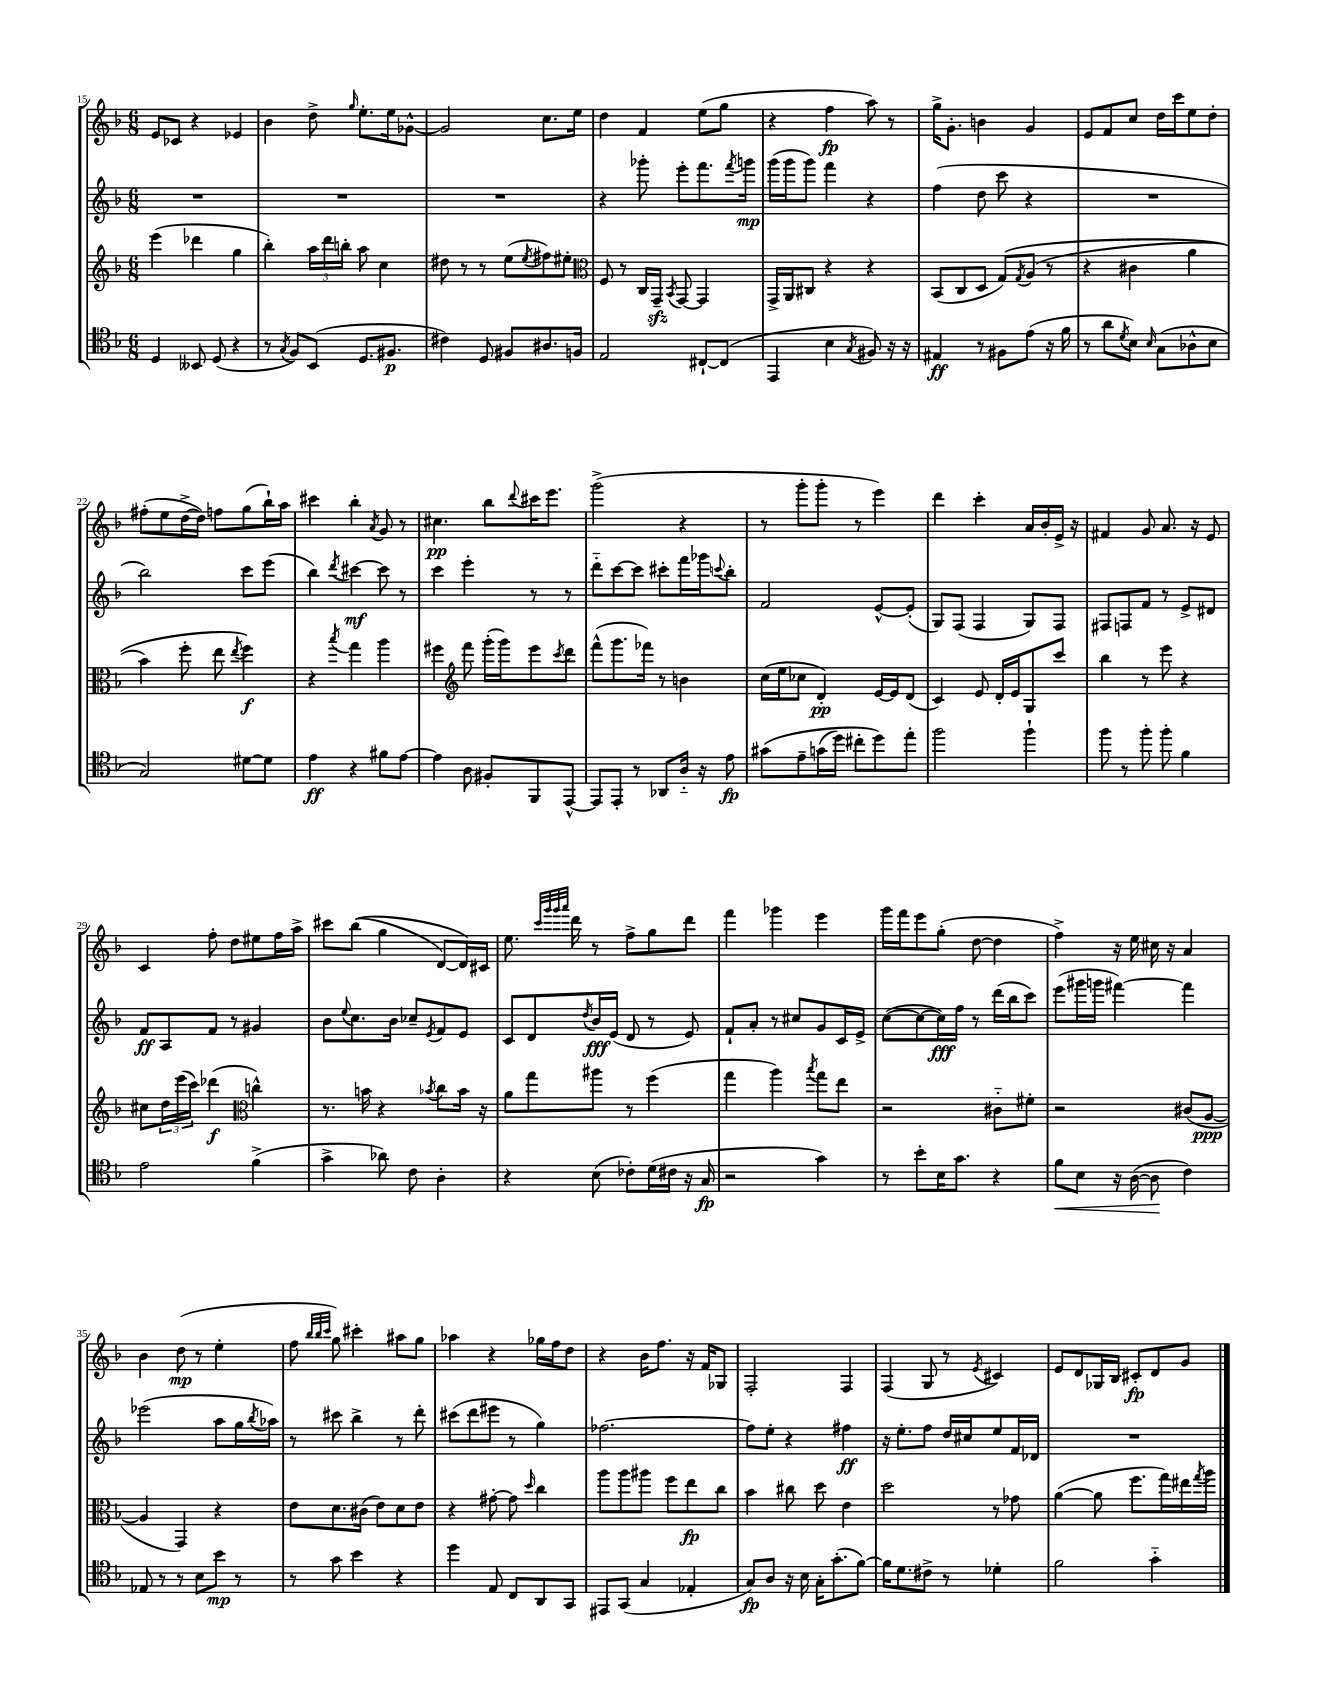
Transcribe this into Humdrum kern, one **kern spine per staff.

**kern	**dynam	**kern	**dynam	**kern	**dynam	**kern	**dynam
*part4	*part4	*part3	*part3	*part2	*part2	*part1	*part1
*staff4	*staff4	*staff3	*staff3	*staff2	*staff2	*staff1	*staff1
*clefC4	*	*clefG2	*	*clefG2	*	*clefG2	*
*k[b-]	*	*k[b-]	*	*k[b-]	*	*k[b-]	*
*M6/8	*	*M6/8	*	*M6/8	*	*M6/8	*
=15	=15	=15	=15	=15	=15	=15	=15
4D/	.	(4eee\	.	2.r	.	8e/L	.
.	.	.	.	.	.	8c-X/J	.
8BB--X/	.	4ddd-X\	.	.	.	4r	.
(8D/	.	.	.	.	.	.	.
4r	.	4gg\	.	.	.	4e-X/	.
=16	=16	=16	=16	=16	=16	=16	=16
8r	.	4bb-'\)	.	2.r	.	4b-\	.
8qG/	.	.	.	.	.	.	.
8F/L)	.	.	.	.	.	.	.
(8BB-/J	.	24aa\LL	.	.	.	8dd^\	.
.	.	24ddd\	.	.	.	.	.
.	.	24bbn'\JJ	.	.	.	.	.
.	.	.	.	.	.	16qqgg/	.
8.D/L	.	8aa\	.	.	.	8.ee'\L	.
.	.	4cc\	.	.	.	.	.
8.F#X/J	p	.	.	.	.	16ee\k	.
.	.	.	.	.	.	[8g-X^^\J	.
=17	=17	=17	=17	=17	=17	=17	=17
4c#X\)	.	8dd#X\	.	2.r	.	2g-/]	.
.	.	8r	.	.	.	.	.
8D/	.	8r	.	.	.	.	.
8F#X/L	.	(8ee\L	.	.	.	.	.
.	.	8qee/	.	.	.	.	.
8.A#X/	.	8ff#X\)	.	.	.	8.cc\L	.
.	.	8ee#X'\J	.	.	.	.	.
16Fn/Jk	.	.	.	.	.	16ee\Jk	.
=18	=18	=18	=18	=18	=18	=18	=18
*	*	*clefC3	*	*	*	*	*
2E/	.	8F/	.	4r	.	4dd\	.
.	.	8r	.	.	.	.	.
.	.	16C/LL	.	8ggg-X'\	.	4f/	.
.	.	16GGzz~/JJ	.	.	.	.	.
.	.	8qBB-/	.	.	.	.	.
.	.	[8GG/	.	8eee'\L	.	.	.
[8C#X`/L	.	4GG/]	.	8.fff\	.	(8ee\L	.
(8C#/J]	.	.	.	.	.	8gg\J	.
.	.	.	.	8qfff/	.	.	.
.	.	.	.	16gggn\Jk	mp	.	.
=19	=19	=19	=19	=19	=19	=19	=19
4EE/	.	16GG^/LL	.	(16ggg\LL	.	4r	.
.	.	16AA/J	.	16ggg\J	.	.	.
.	.	8C#X/J	.	8ggg\J)	.	.	.
4B-\	.	4r	.	4fff\	.	4ff\	fp
8qG/	.	.	.	.	.	.	.
8F#X/)	.	4r	.	4r	.	8aa\)	.
16r	.	.	.	.	.	8r	.
16r	.	.	.	.	.	.	.
=20	=20	=20	=20	=20	=20	=20	=20
4E#X/	ff	(8BB-/L	.	(4ff\	.	16gg^\KL	.
.	.	.	.	.	.	8.g'\J	.
.	.	8C/	.	.	.	.	.
8r	.	8D/J	.	8dd\	.	4bn\	.
8F#X\L	.	(8G/L)	.	8ccc\	.	.	.
.	.	8qG/	.	.	.	.	.
(8e\J	.	(8A/J	.	4r	.	4g/	.
16r	.	8r	.	.	.	.	.
16f\	.	.	.	.	.	.	.
=21	=21	=21	=21	=21	=21	=21	=21
8r	.	4r	.	2.r	.	8e/L	.
8a\L	.	.	.	.	.	8f/	.
8qd/	.	.	.	.	.	.	.
8B-\J)	.	4c#X\	.	.	.	8cc/J	.
16qqB-/	.	.	.	.	.	.	.
(8G\L	.	.	.	.	.	16dd\LL	.
.	.	.	.	.	.	16ccc\J	.
8A-X^^\	.	4a\	.	.	.	8ee\	.
8B-\J	.	.	.	.	.	8dd'\J	.
!!LO:LB:g=z
=22	=22	=22	=22	=22	=22	=22	=22
2G/)	.	4b-\)	.	2bb-\)	.	(8ff#X'\L	.
.	.	.	.	.	.	8ee\	.
.	.	8ff'\	.	.	.	[16dd^\L	.
.	.	.	.	.	.	16dd\JJ])	.
.	.	8ee\	.	.	.	8ffn\L	.
.	.	8qee/	.	.	.	.	.
[8d#X\L	.	4ff\)	f	8ccc\L	.	(8gg\	.
8d#\J]	.	.	.	(8eee\J	.	16bb-`\L)	.
.	.	.	.	.	.	16aa\JJ	.
=23	=23	=23	=23	=23	=23	=23	=23
4e\	ff	4r	.	4bb-\)	.	4ccc#X\	.
.	.	8qbb-/	.	8qddd/	.	.	.
4r	.	4gg\	.	[4ccc#X\	mf	4bb-'\	.
.	.	.	.	.	.	8qa/	.
8f#X\L	.	4aa\	.	8ccc#\]	.	8g/	.
[8e\J	.	.	.	8r	.	8r	.
=24	=24	=24	=24	=24	=24	=24	=24
4e\]	.	4ff#X\	.	4ccc\	.	4.cc#X\	pp
*	*	*clefG2	*	*	*	*	*
8A\	.	8fff\	.	4eee'\	.	.	.
8F#X'/L	.	(16ggg'\LL	.	.	.	8bb-\L	.
.	.	16ggg\J)	.	.	.	.	.
.	.	.	.	.	.	8qqddd/	.
8FF/	.	8eee\	.	8r	.	16ccc#X\K	.
.	.	.	.	.	.	8.eee\J	.
.	.	8qccc/	.	.	.	.	.
[8EE^^/J	.	8ddd\J	.	8r	.	.	.
=25	=25	=25	=25	=25	=25	=25	=25
8EE/L]	.	(8fff^^\L	.	8ddd\L	.	(2ggg^\	.
8EE'/J	.	8.ggg\	.	[8ccc\	.	.	.
8r	.	.	.	8ccc\J]	.	.	.
.	.	16fff-X\Jk)	.	.	.	.	.
8AA-X/L	.	8r	.	8ccc#X'\L	.	.	.
16A/Jk	.	4bn\	.	16fff\L	.	4r	.
16r	.	.	.	16ggg-X\J	.	.	.
.	.	.	.	8qqcccn/	.	.	.
8e\	fp	.	.	8bb-'\J	.	.	.
=26	=26	=26	=26	=26	=26	=26	=26
(8g#X\L	.	(16cc\LL	.	2f/	.	8r	.
.	.	16ee\J	.	.	.	.	.
8e~\	.	8cc-X\J	.	.	.	8ggg'\L	.
(16gn\L	.	4d'/)	pp	.	.	8ggg'\J	.
16dd\JJ)	.	.	.	.	.	.	.
8cc#X'\L	.	.	.	.	.	8r	.
8dd\)	.	[16e/LL	.	[8e^^/L	.	4eee\)	.
.	.	16e/J]	.	.	.	.	.
8ee'\J	.	(8d/J	.	(8e'/J]	.	.	.
=27	=27	=27	=27	=27	=27	=27	=27
2ff\	.	4c/)	.	8G/L)	.	4ddd\	.
.	.	.	.	(8F/J	.	.	.
.	.	8e/	.	4F/	.	4ccc'\	.
.	.	16d'/LL	.	.	.	.	.
.	.	16e/J	.	.	.	.	.
4ff`\	.	8G/	.	8G/L)	.	16a/LL	.
.	.	.	.	.	.	16b-'/	.
.	.	8ccc/J	.	8F/J	.	16e^/JJ	.
.	.	.	.	.	.	16r	.
=28	=28	=28	=28	=28	=28	=28	=28
8ff\	.	4bb-\	.	8F#X/L	.	4f#X/	.
8r	.	.	.	8Fn/	.	.	.
8ff'\	.	8r	.	8f/J	.	8g/	.
8ff'\	.	8eee\	.	8r	.	8.a/	.
4f\	.	4r	.	8e^/L	.	.	.
.	.	.	.	.	.	16r	.
.	.	.	.	8d#X/J	.	8e/	.
!!LO:LB:g=z
=29	=29	=29	=29	=29	=29	=29	=29
2e\	.	8cc#X\L	.	8f/L	ff	4c/	.
.	.	24dd\L	.	8A/	.	.	.
.	.	(24eee\	.	.	.	.	.
.	.	24ccc\JJ)	.	.	.	.	.
.	.	(4ddd-X\	f	8f/J	.	8ff'\	.
.	.	.	.	8r	.	8dd\L	.
*	*	*clefC3	*	*	*	*	*
(4f^\	.	4ccn^^\)	.	4g#X/	.	8ee#X\	.
.	.	.	.	.	.	16ff\L	.
.	.	.	.	.	.	16aa^\JJ	.
=30	=30	=30	=30	=30	=30	=30	=30
4g^\	.	8.r	.	8b-\L	.	8ccc#X\L	.
.	.	.	.	8qqee/	.	.	.
.	.	.	.	8.cc\	.	((8bb-\J	.
.	.	16bn\	.	.	.	.	.
8a-X\)	.	4r	.	.	.	4gg\	.
.	.	.	.	16b-\Jk	.	.	.
8c\	.	.	.	8cc-X~/L	.	.	.
.	.	8qb-X/	.	8qe/	.	.	.
4A'\	.	8cc\L	.	8f/	.	[8d/L)	.
.	.	16b-\Jk	.	8e/J	.	16d/L])	.
.	.	16r	.	.	.	16c#X/JJ	.
=31	=31	=31	=31	=31	=31	=31	=31
4r	.	8a\L	.	8c/L	.	8.ee\	.
.	.	8gg\	.	8d/	.	.	.
.	.	.	.	.	.	32qqccc/LLL	.
.	.	.	.	.	.	32qqggg/	.
.	.	.	.	.	.	32qqggg/	.
.	.	.	.	.	.	32qqaaa/JJJ	.
.	.	.	.	.	.	16ddd\	.
.	.	.	.	8qdd/	.	.	.
(8B-\	.	8aa#X\J	.	16b-/L	fff	8r	.
.	.	.	.	(16e/JJ	.	.	.
8c-X'\L)	.	8r	.	8d/	.	8ff^\L	.
(16d\L	.	(4ff\	.	8r	.	8gg\	.
16c#X\JJ	.	.	.	.	.	.	.
16r	.	.	.	8e/)	.	8ddd\J	.
16G/	fp	.	.	.	.	.	.
=32	=32	=32	=32	=32	=32	=32	=32
2r	.	4gg\	.	8f`/L	.	4fff\	.
.	.	.	.	8a'/J	.	.	.
.	.	4aa\)	.	8r	.	4ggg-X\	.
.	.	.	.	8cc#X/L	.	.	.
.	.	8qbb-/	.	.	.	.	.
4g\)	.	8gg\L	.	8g/	.	4eee\	.
.	.	8ee\J	.	16c/L	.	.	.
.	.	.	.	16e^/JJ	.	.	.
=33	=33	=33	=33	=33	=33	=33	=33
8r	.	2r	.	([8cc\L	.	16ggg\LL	.
.	.	.	.	.	.	16fff\J	.
8b-'\L	.	.	.	8cc\_	.	8eee\	.
16B-\K	.	.	.	16cc\L])	fff	(8gg'\J	.
8.g\J	.	.	.	16ff\JJ	.	.	.
.	.	.	.	8r	.	[8dd\	.
4r	.	8c#X\L	.	(16ddd\LL	.	4dd\]	.
.	.	.	.	16bb-\J	.	.	.
.	.	8f#X'\J	.	8ccc\J)	.	.	.
=34	=34	=34	=34	=34	=34	=34	=34
!	!LO:HP:b	!	!	!	!	!	!
8f\L	<	2r	.	(8eee\L	.	4ff^\)	.
8B-\J	.	.	.	16ggg#X\L	.	.	.
.	.	.	.	16gggn\JJ	.	.	.
16r	.	.	.	[4fff#X\)	.	16r	.
([16A\	.	.	.	.	.	16ee\	.
8A\]	.	.	.	.	.	16cc#X\	.
.	.	.	.	.	.	16r	.
4c\)	[	(8c#X/L	.	4fff#\]	.	4a/	.
.	.	[8A/J	ppp	.	.	.	.
!!LO:LB:g=z
=35	=35	=35	=35	=35	=35	=35	=35
8E-X/	.	4A/]	.	(2eee-X\	.	4b-\	.
8r	.	.	.	.	.	.	.
8r	.	4GG/)	.	.	.	(8dd\	mp
8B-\L	.	.	.	.	.	8r	.
8b-\J	mp	4r	.	8aa\L	.	4ee'\	.
8r	.	.	.	16gg\L	.	.	.
.	.	.	.	8qbb-/	.	.	.
.	.	.	.	16aa-X\JJ)	.	.	.
=36	=36	=36	=36	=36	=36	=36	=36
8r	.	8e\L	.	8r	.	8ff\	.
.	.	.	.	.	.	32qqbb-/LLL	.
.	.	.	.	.	.	32qqbb-/	.
.	.	.	.	.	.	32qqccc/JJJ	.
8g\	.	8.d\	.	8ccc#X\	.	8gg\)	.
4b-\	.	.	.	4bb-^\	.	4ccc#X'\	.
.	.	(16c#X\Jk	.	.	.	.	.
.	.	8e\L)	.	.	.	.	.
4r	.	8d\	.	8r	.	8aa#X\L	.
.	.	8e\J	.	8ddd'\	.	8gg\J	.
=37	=37	=37	=37	=37	=37	=37	=37
4dd\	.	4r	.	(8ccc#X\L	.	4aa-X\	.
.	.	.	.	8ddd\	.	.	.
8E/	.	[8g#X'\	.	8eee#X\J	.	4r	.
8C/L	.	8g#\]	.	8r	.	.	.
.	.	16qqdd/	.	.	.	.	.
8AA/	.	4cc\	.	4gg\)	.	16gg-X\LL	.
.	.	.	.	.	.	16ff\J	.
8GG/J	.	.	.	.	.	8dd\J	.
=38	=38	=38	=38	=38	=38	=38	=38
8EE#X/L	.	8aa\L	.	[2.ff-X\	.	4r	.
(8GG/J	.	8aa\	.	.	.	.	.
4G/	.	8aa#X\J	.	.	.	16b-\KL	.
.	.	.	.	.	.	8.ff\J	.
.	.	8ff\L	.	.	.	.	.
4E-X'/	.	8ee\	fp	.	.	16r	.
.	.	.	.	.	.	16f/KL	.
.	.	8cc\J	.	.	.	8G-X/J	.
=39	=39	=39	=39	=39	=39	=39	=39
8G/L)	fp	4b-\	.	8ff-\L]	.	2F'/	.
8A/J	.	.	.	8ee'\J	.	.	.
16r	.	8cc#X\	.	4r	.	.	.
16B-\	.	.	.	.	.	.	.
16G'\KL	.	8dd\	.	.	.	.	.
(8.g'\	.	.	.	.	.	.	.
.	.	4e\	.	4ff#X\	ff	4F/	.
[8f\J)	.	.	.	.	.	.	.
=40	=40	=40	=40	=40	=40	=40	=40
16f\KL]	.	2dd\	.	16r	.	(4F/	.
8.d\	.	.	.	8.ee'\L	.	.	.
8c#X^\J	.	.	.	8ff\J	.	8G/	.
8r	.	.	.	16dd/LL	.	8r	.
.	.	.	.	16cc#X/J	.	.	.
.	.	.	.	.	.	8qe/	.
4d-X'\	.	8r	.	8ee/	.	4c#X/)	.
.	.	8g-X\	.	16f/L	.	.	.
.	.	.	.	16d-X/JJ	.	.	.
=41	=41	=41	=41	=41	=41	=41	=41
2f\	.	([4a\	.	2.r	.	8e/L	.
.	.	.	.	.	.	8d/	.
.	.	8a\]	.	.	.	16G-X/L	.
.	.	.	.	.	.	16B-/JJ	.
.	.	8.ff\L	.	.	.	8c#X'/L	fp
4g\	.	.	.	.	.	8d/	.
.	.	16gg\L)	.	.	.	.	.
.	.	16ee#X\	.	.	.	8g/J	.
.	.	8qgg/	.	.	.	.	.
.	.	16aa\JJ	.	.	.	.	.
==	==	==	==	==	==	==	==
*-	*-	*-	*-	*-	*-	*-	*-
